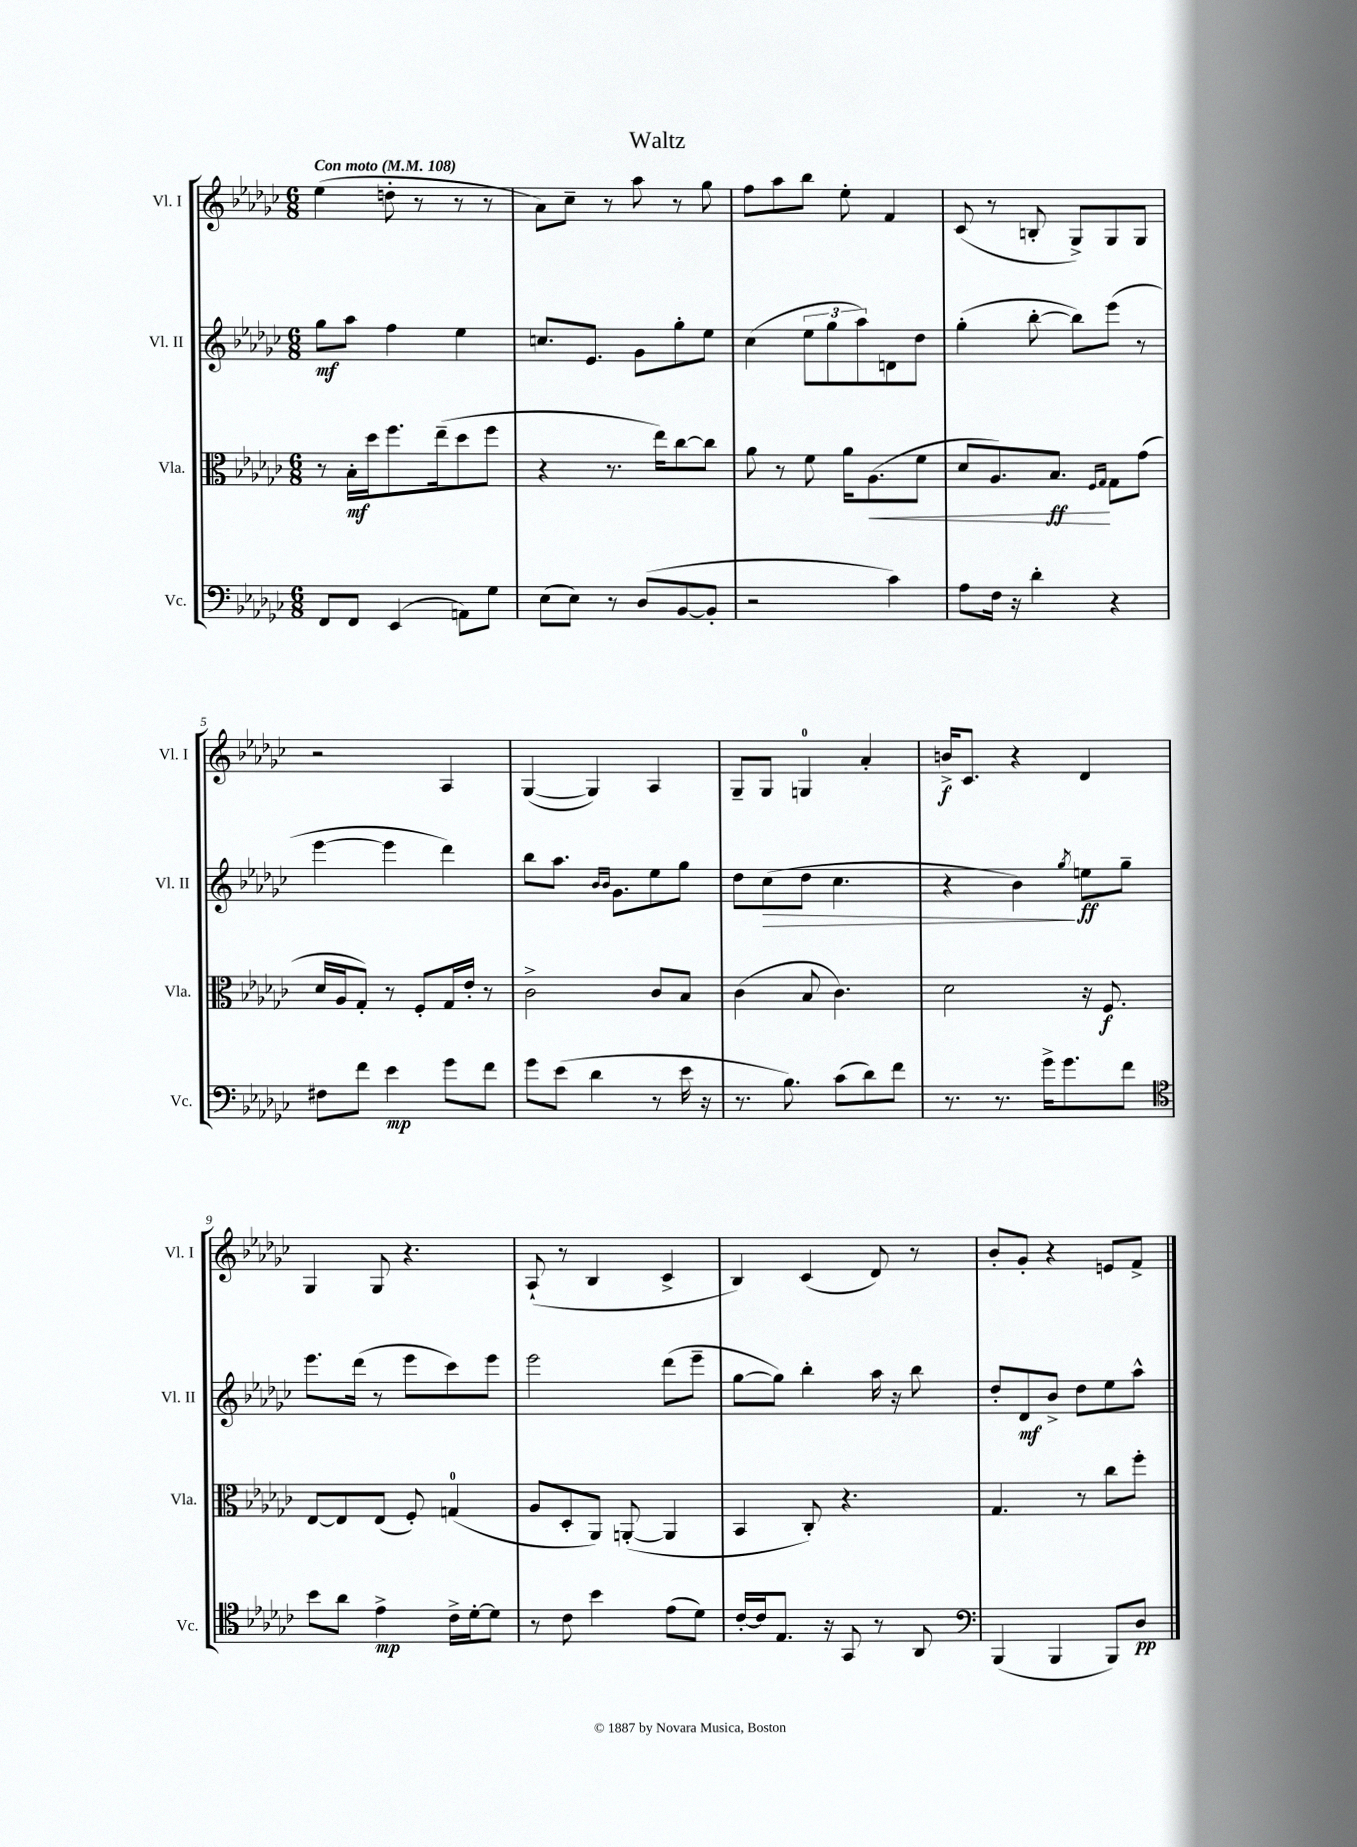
\header { title = "Waltz" }
<<
\new StaffGroup <<
\new Staff = "s0" \with { instrumentName = "Vl. I" shortInstrumentName = "Vl. I" } {
    \clef treble \key ges \major \numericTimeSignature \time 6/8 \tempo "Con moto" 4 = 108
    ees''4( d''8-. r8 r8 r8 |
    aes'8) ces''8-- r8 aes''8 r8 ges''8 |
    f''8 aes''8 bes''8 ees''8-. f'4 |
    ces'8( r8 b8-. ges8->) ges8 ges8 |
    r2 aes4 |
    ges4~( ges4) aes4 |
    ges8-- ges8 g4-0 aes'4-. |
    b'16->\f ces'8. r4 des'4 |
    ges4 ges8 r4. |
    aes8-!( r8 bes4 ces'4-> |
    bes4) ces'4( des'8) r8 |
    bes'8-. ges'8-. r4 e'8 f'8-> \bar "|." |
}
\new Staff = "s1" \with { instrumentName = "Vl. II" shortInstrumentName = "Vl. II" } {
    \clef treble \key ges \major \numericTimeSignature \time 6/8
    ges''8\mf aes''8 f''4 ees''4 |
    c''8. ees'8. ges'8 ges''8-. ees''8 |
    ces''4( \tuplet 3/2 { ees''8 ges''8 aes''8) } d'8 des''8 |
    ges''4-.( bes''8~-. bes''8) ees'''8( r8 |
    ees'''4~ ees'''4 des'''4) |
    bes''8 aes''8. \grace { bes'16 bes'16 } ges'8. ees''8 ges''8 |
    des''8 ces''8\>( des''8 ces''4. |
    r4 bes'4\!) \acciaccatura { ges''8 } e''8\ff ges''8-- |
    ees'''8. des'''16( r8 ees'''8 ces'''8) ees'''8 |
    ees'''2 des'''8( ees'''8-- |
    ges''8~ ges''8) bes''4-. aes''16 r16 bes''8 |
    des''8-. des'8\mf bes'8-> des''8 ees''8 aes''8-^ \bar "|." |
}
\new Staff = "s2" \with { instrumentName = "Vla." shortInstrumentName = "Vla." } {
    \clef alto \key ges \major \numericTimeSignature \time 6/8
    r8 bes16-.\mf des''16 f''8. ees''16--( des''8 f''8 |
    r4 r8. ees''16) ces''8~ ces''8 |
    aes'8 r8 f'8 aes'16 aes8.\<( f'8 |
    des'8 aes8.) bes8.\ff\! \grace { f16 ges16 } ges8 ges'8( |
    des'16 aes16 ges8-.) r8 f8-. ges16 ees'16-. r8 |
    ces'2-> ces'8 bes8 |
    ces'4( bes8 ces'4.) |
    des'2 r16 f8.\f |
    ees8~ ees8 ees8( f8-.) g4-0( |
    aes8 des8-. aes,8) a,8~-.( a,4 |
    bes,4 ces8-.) r4. |
    ges4. r8 ces''8 f''8-. \bar "|." |
}
\new Staff = "s3" \with { instrumentName = "Vc." shortInstrumentName = "Vc." } {
    \clef bass \key ges \major \numericTimeSignature \time 6/8
    f,8 f,8 ees,4( a,8) ges8 |
    ees8( ees8) r8 des8( bes,8~ bes,8-. |
    r2 ces'4) |
    aes8 f16 r16 des'4-. r4 |
    fis8 f'8 ees'4\mp ges'8 f'8 |
    ges'8 ees'8( des'4 r8 ees'16 r16 |
    r8. bes8.) ces'8( des'8) f'8 |
    r8. r8. ges'16-> ges'8. f'8 |
    \clef tenor bes'8 aes'8 ees'4->\mp ces'16-> des'16~-. des'8 |
    r8 ces'8 bes'4 ees'8( des'8) |
    ces'16~-. ces'16 ees8. r16 ges,8 r8 aes,8 |
    \clef bass bes,,4( bes,,4 bes,,8) des8\pp \bar "|." |
}
>>
>>
